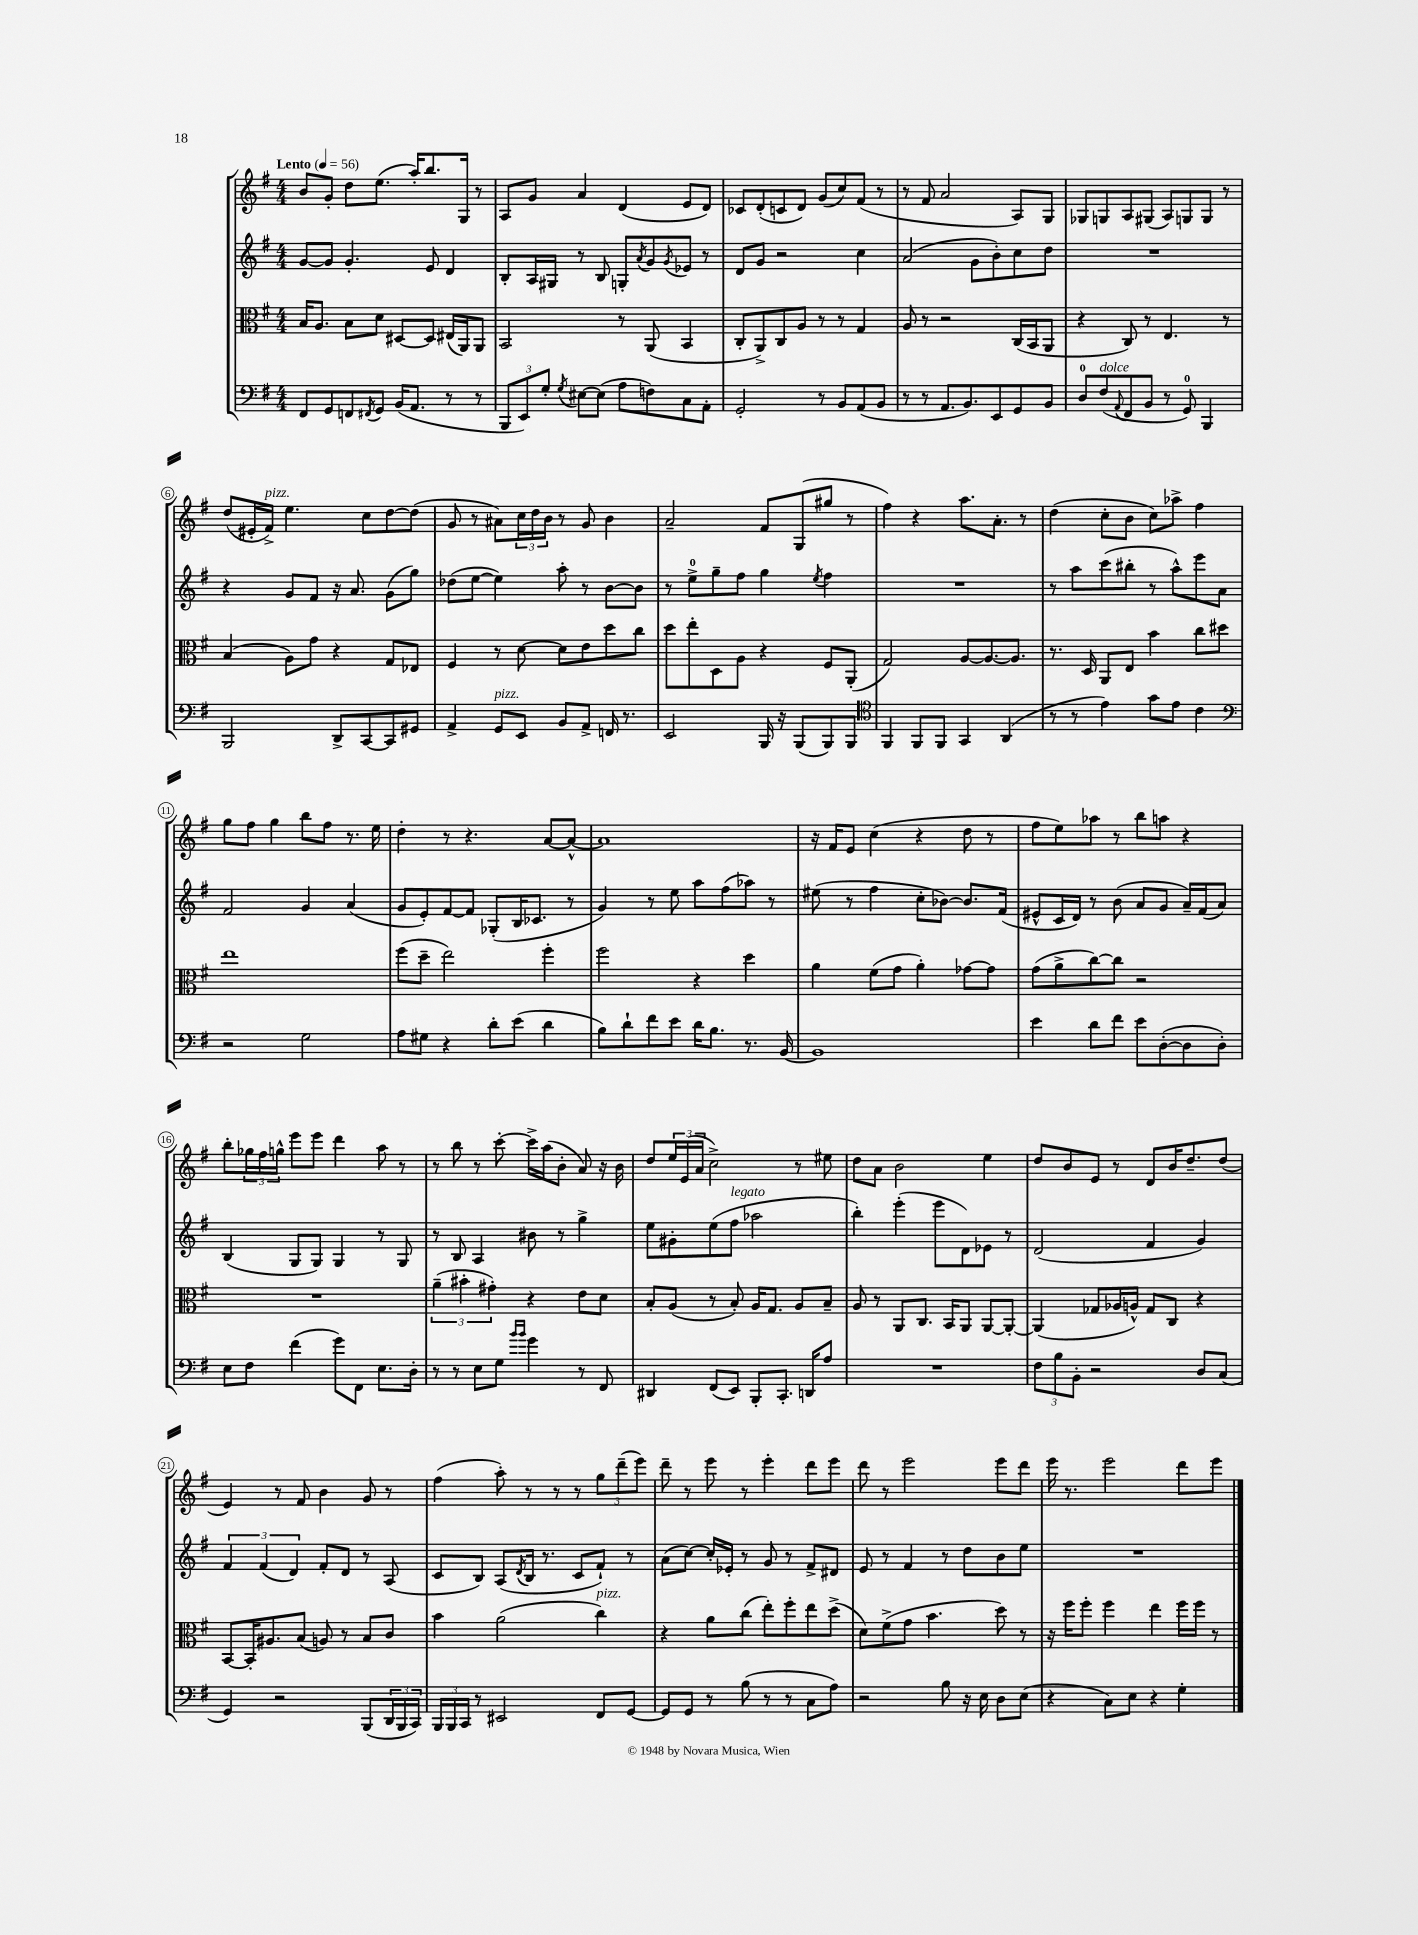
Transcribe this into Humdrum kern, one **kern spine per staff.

**kern	**kern	**kern	**kern
*staff4	*staff3	*staff2	*staff1
*clefF4	*clefC3	*clefG2	*clefG2
*k[f#]	*k[f#]	*k[f#]	*k[f#]
*M4/4	*M4/4	*M4/4	*M4/4
*MM56	*MM56	*MM56	*MM56
8FF#/L	16B/LK	[8g/L	8b/L
.	8.A/J	.	.
8GG/	.	8g/]J	8g'/J
8FF/	8B\L	4.g'/	8dd\L
8qFF#/	.	.	.
8GG/J	8d\J	.	(8.ee\J
(16BB/LK	[8D#/L	.	.
8.AA/J	.	.	16aa'/LK)
.	8D#/]J	8e/	8.bb/
8r	(16E#/LL	4d/	.
.	16AA/J)	.	16G/Jk
8r	8AA/J	.	8r
=	=	=	=
12BBB/L	2BB/	8B'/L	8A/L
12EE/)	.	.	.
.	.	16A/L	8g/J
12G'/J	.	.	.
.	.	16G#/JJ	.
8qG/	.	.	.
[8E#\L	.	8r	4a/
(8E#\]J	.	8B/	.
8A\L	8r	8G'/L	(4d/
.	.	8qa/	.
8F\)	(8AA/	8g/	.
.	.	8qg/	.
8C\	4BB/	8e-/J	8e/L
8AA'\J	.	8r	8d/J)
=	=	=	=
2GG'/	8C'/L	8d/L	8c-/L
.	8AA^/)	8g/J	(8d'/
.	8C/	2r	8c/
.	8A/J	.	8d/J)
8r	8r	.	(8g/L
8BB/L	8r	.	8cc/)
(8AA/	4G/	4cc\	(8f#/J
8BB/J	.	.	8r
=	=	=	=
8r	8A/	(2a/	8r
8r	8r	.	8f#/
8.AA/L	2r	.	2a/
8.BB/)	.	.	.
.	.	8g\L	.
8EE/	.	8b'\)	.
8GG/	(16C/LL	8cc\	8A/L)
.	16BB/J	.	.
8BB/J	8AA/J	8dd\J	8G/J
=	=	=	=
8D/L	4r	1r	8G-/L
(8F#/	.	.	8G/
8qqAA/	.	.	.
8FF#/	8C/)	.	8A/
8BB/J	8r	.	(8G#/J
8r	4.E/	.	8A/L)
8GG/)	.	.	8G/
4BBB/	.	.	8G/J
.	8r	.	8r
=	=	=	=
2BBB/	(4B/	4r	(8dd/L
.	.	.	16e#'/L
.	.	.	16f#^/JJ)
.	8A\L)	8g/L	4.ee\
.	8g\J	8f#/J	.
8DD^/L	4r	16r	.
.	.	8.a/	.
[8CC/	.	.	8cc\L
8CC/]	8G/L	(8g\L	[8dd\
8GG#/J	8E-/J	8gg\J)	(8dd\]J
=	=	=	=
4AA^/	4F#/	(8dd-\L	8g/
.	.	[8ee\J	8r
8GG/L	8r	4ee\])	8a#\L)
8EE/J	[8d\	.	24cc\L
.	.	.	24dd\
.	.	.	24b\JJ
8BB/L	8d\]L	8aa'\	8r
8AA^/J	8e\	8r	8g/
16FF/	8dd\	[8b\L	4b\
8.r	.	.	.
.	8cc\J	8b\]J	.
=	=	=	=
2EE/	8dd\L	8r	2a~/
.	8ee'\	8ee^\L	.
.	8D\	8gg~\	.
.	8A\J	8ff#\J	.
16BBB/	4r	4gg\	8f#/L
16r	.	.	.
(8BBB/L	.	.	(8G/
.	.	8qee/	.
8BBB/)	8F#/L	4ff#\	8gg#/J
8BBB/J	(8AA'/J	.	8r
=	=	=	=
*clefC4	*	*	*
4FF#/	2G/)	1r	4ff#\)
8FF#/L	.	.	4r
8FF#/J	.	.	.
4GG/	[8A/L	.	8.aa\L
.	8.A/_	.	.
.	.	.	8.a'\J
(4AA/	.	.	.
.	8.A/]J	.	.
.	.	.	8r
=	=	=	=
8r	8.r	8r	(4dd\
8r	.	8aa\L	.
.	16D/	.	.
4e\)	8AA/L	(8ccc\	8cc'\L
.	8E/J	8bb#'\J	8b\J
8g\L	4b\	8r	8cc\L)
8e\J	.	8aa^^\L)	8aa-^\J
4c\	8cc\L	8eee\	4ff#\
.	8dd#\J	8a\J	.
=	=	=	=
*clefF4	*	*	*
2r	1ee	2f#/	8gg\L
.	.	.	8ff#\J
.	.	.	4gg\
2G\	.	4g/	8bb\L
.	.	.	8ff#\J
.	.	(4a/	8.r
.	.	.	16ee\
=	=	=	=
8A\L	(8ff#\L	8g/L	4dd'\
8G#\J	8dd~\J	8e'/)	.
4r	2ee\)	[8f#/	8r
.	.	8f#/]J	4.r
8d'\L	.	(8G-'/L	.
(8e\J	.	16B/K	.
.	.	8.c-/J	.
4d\	4ff#'\	.	[8a/L
.	.	8r	8a^^/_J
=	=	=	=
8B\L)	2ff#\	4g/)	1a]
8d`\	.	.	.
8f#\	.	8r	.
8e\J	.	8ee\	.
16d\LK	4r	8aa\L	.
8.B\J	.	.	.
.	.	(8ff#\	.
8.r	4dd\	8aa-\J)	.
.	.	8r	.
[16BB/	.	.	.
=	=	=	=
1BB]	4a\	(8ee#\	16r
.	.	.	16f#/LK
.	.	8r	8e/J
.	(8f#\L	4ff#\	(4cc\
.	8g\J	.	.
.	4a'\)	8cc'\L	4r
.	.	[8b-\J)	.
.	[8g-\L	8.b-/]L	8dd\
.	8g-\]J	.	8r
.	.	(16f#/Jk	.
=	=	=	=
4e\	(8g\L	8e#^^/L	8ff#\L
.	8a^\	16c/L	8ee\)
.	.	16d/JJ)	.
8d\L	[8cc\)	8r	8aa-\J
8f#\J	8cc\]J	(8b\	8r
8e\L	2r	8a/L	8bb\L
([8D'\	.	8g/J	8aa\J
8D\]	.	16a~/LL)	4r
.	.	(16f#/J	.
8D'\J)	.	8a/J)	.
=	=	=	=
8E\L	1r	(4B/	8bb'\L
8F#\J	.	.	24gg-\L
.	.	.	24ff#\
.	.	.	24gg^^\JJ
(4f#\	.	8G/L	8eee\L
.	.	8G/J)	8eee\J
8g\L)	.	4G/	4ddd\
8FF#\J	.	.	.
8.E\L	.	8r	8aa\
.	.	8G/	8r
16D'\Jk	.	.	.
=	=	=	=
8r	(6a~\	8r	8r
8r	.	8B/	8bb\
.	6b#'\	.	.
8E\L	.	4A/	8r
.	6g#'\)	.	.
8G\J	.	.	[8ccc'\
16qqb/LL	.	.	.
16qqb/JJ	.	.	.
4g\	4r	8b#\	16ccc^\]LL
.	.	.	(16aa\J
.	.	8r	8b'\J
8r	8e\L	4gg^\	8a/)
8FF#/	8d\J	.	16r
.	.	.	16b\
=	=	=	=
4DD#/	8B'/L	8ee\L	8dd/L
.	(8A/J	8g#'\	24ee/L
.	.	.	(24e/
.	.	.	24a/JJ
(8FF#/L	8r	(8ee\	2cc^\)
8EE/J)	8B'/)	8ff#\J	.
8BBB'/L	16A/LK	2aa-\	.
.	8.G/J	.	.
8.CC'/J	.	.	.
.	8A/L	.	8r
16DD/LK	.	.	.
8A/J	8B~/J	.	8ee#\
=	=	=	=
1r	8A/	4bb'\)	8dd\L
.	8r	.	8a\J
.	8AA/L	(4eee'\	2b\
.	8.C/J	.	.
.	.	8eee\L	.
.	16BB/LK	.	.
.	8AA/J	8d\)	.
.	[8AA/L	8e-\J	4ee\
.	8AA'/_J	8r	.
=	=	=	=
12F#\L	(4AA/]	(2d/	8dd/L
12B\	.	.	.
.	.	.	8b/
12BB'\J	.	.	.
2r	8G-/L	.	8e/J
.	16A-/L	.	8r
.	16A^^/JJ)	.	.
.	8G-/L	4f#/	8d/L
.	8C/J	.	16b/K
.	.	.	8.dd~/
8D/L	4r	4g/)	.
(8C/J	.	.	(8dd/J
=	=	=	=
4GG/)	[8BB/L	6f#/	4e/)
.	16BB'/]K	.	.
.	.	(6f#/	.
.	8.A#/	.	.
2r	.	.	8r
.	.	6d/)	.
.	(8B/J	.	8f#/
.	8A/)	8f#'/L	4b\
.	8r	8d/J	.
(8BBB/L	8B/L	8r	8g/
24DD/L	8c/J	(8A/	8r
24BBB/	.	.	.
24CC/JJ)	.	.	.
=	=	=	=
24BBB/LL	4b\	8c/L	(4ff#\
24BBB/	.	.	.
24CC/JJ	.	.	.
8r	.	8B/J)	.
2EE#/	(2a\	(8A/L	8aa'\)
.	.	8qd/	.
.	.	16B/Jk	8r
.	.	8.r	.
.	.	.	8r
.	.	8c/L	8r
8FF#/L	4cc\)	8f#`/J)	12gg\L
.	.	.	(12ddd~\
[8GG/J	.	8r	.
.	.	.	12eee\J)
=	=	=	=
8GG/]L	4r	(8a\L	8ddd~\
8GG/J	.	[8cc\J)	8r
8r	8a\L	16cc'/]LL	8eee\
.	.	16e-'/JJ	.
(8B\	(8cc\J	8r	8r
8r	8ee'\L)	8g/	4eee'\
8r	8ff#'\	8r	.
8C\L	8ee\	8f#^/L	8ddd\L
8A\J)	(8dd^\J	8d#/J	8eee\J
=	=	=	=
2r	8d\L)	8e/	8ddd\
.	(8f#^\	8r	8r
.	8g\J	4f#/	2eee\
.	4.b\	.	.
8B\	.	8r	.
16r	.	8dd\L	.
16E\	.	.	.
8D\L	8dd\)	8b\	8eee\L
(8E\J	8r	8ee\J	8ddd\J
=	=	=	=
4r	16r	1r	16eee\
.	16ff#\LK	.	8.r
.	8ff#'\J	.	.
8C\L)	4ff#\	.	2eee\
8E\J	.	.	.
4r	4ee\	.	.
4G'\	16ff#\LL	.	8ddd\L
.	16ff#\JJ	.	.
.	8r	.	8eee\J
==	==	==	==
*-	*-	*-	*-
